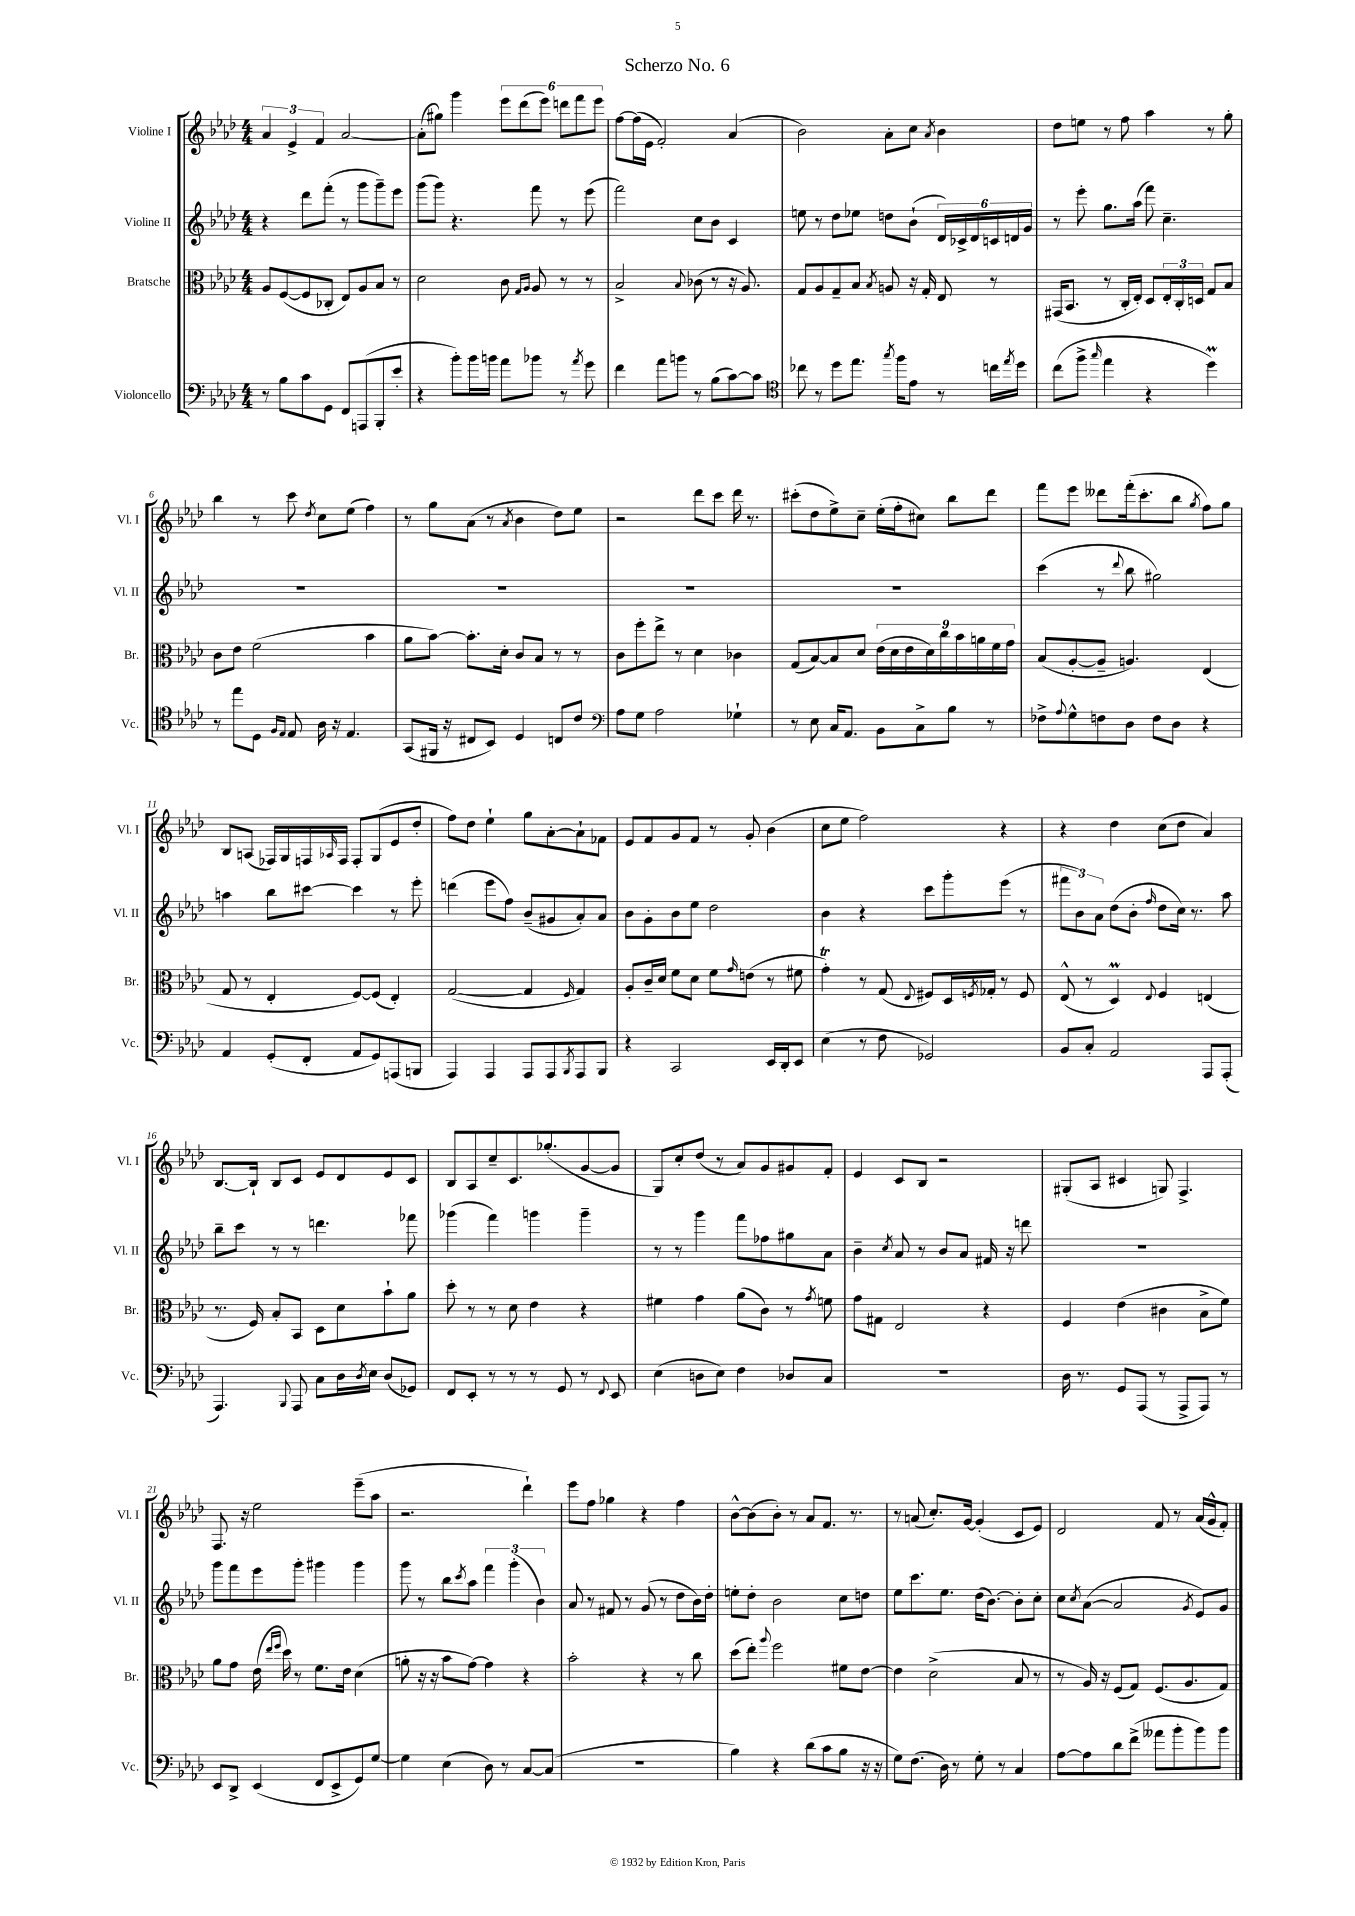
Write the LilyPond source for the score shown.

\header { title = "Scherzo No. 6" }
<<
\new StaffGroup <<
\new Staff = "s0" \with { instrumentName = "Violine I" shortInstrumentName = "Vl. I" } {
    \clef treble \key aes \major \numericTimeSignature \time 4/4
    \tuplet 3/2 { aes'4 ees'4-> f'4 } aes'2~ |
    aes'8-.( gis''8) g'''4 \tuplet 6/4 { ees'''8 des'''8( ees'''8) d'''8 f'''8 ees'''8 } |
    f''8~ f''16( ees'16 f'2-.) aes'4( |
    bes'2) aes'8-. c''8 \acciaccatura { aes'8 } bes'4 |
    des''8 e''8 r8 f''8 aes''4 r8 g''8-. |
    bes''4 r8 c'''8 \acciaccatura { des''8 } c''8 ees''8( f''4) |
    r8 g''8 aes'8( r8 \acciaccatura { aes'8 } bes'4 des''8) ees''8 |
    r2 des'''8 c'''8 des'''16 r8. |
    cis'''8-.( des''8 ees''8->) c''8-- ees''16-.( f''16-. cis''8) bes''8 des'''8 |
    f'''8 ees'''8 deses'''8 f'''16-.( c'''8.-. bes''8 \acciaccatura { g''8 } f''8) g''8 |
    bes8 a8( fes16) g16 f16 \grace { aes16 } f16 f8-. g8( ees'8 des''8-. |
    f''8) des''8 ees''4-! g''8 aes'8~-. aes'8-! fes'8 |
    ees'8 f'8 g'8 f'8 r8 g'8-. bes'4( |
    c''8 ees''8 f''2) r4 |
    r4 des''4 c''8( des''8 aes'4) |
    bes8.~ bes16-! bes8 c'8 ees'8 des'8 ees'8 c'8 |
    bes8 aes8 c''8-- c'8. ges''8.-.( g'8~ g'8 |
    g8) c''8-. des''8( r8 aes'8) g'8 gis'8 f'8-. |
    ees'4 c'8 bes8 r2 |
    gis8-.( aes8 cis'4 g8) f4.-> |
    f8. r16 ees''2 ees'''8--( aes''8 |
    r2. des'''4-!) |
    ees'''8 f''8 ges''4 r4 f''4 |
    bes'8~-^ bes'8( bes'8-.) r8 aes'8 f'8. r8. |
    r8 a'8( c''8.-.) g'16~ g'4-.( c'8 ees'8) |
    des'2 f'8 r8 aes'16( g'16-^ f'8-.) \bar "|." |
}
\new Staff = "s1" \with { instrumentName = "Violine II" shortInstrumentName = "Vl. II" } {
    \clef treble \key aes \major \numericTimeSignature \time 4/4
    r4 des'''8 f'''8-.( r8 g'''8 g'''8--) ees'''8 |
    g'''8( g'''8) r4. f'''8 r8 ees'''8( |
    f'''2) c''8 bes'8 c'4 |
    e''8 r8 des''8 ees''8 d''8 bes'8-!( \tuplet 6/4 { des'16) ces'16-> des'16 c'16 d'16 g'16 } |
    r8 ees'''8-. g''8. aes''16( f'''8) c''4.-- |
    R1 |
    R1 |
    R1 |
    R1 |
    c'''4( r8 \appoggiatura { des'''8 } bes''8 gis''2) |
    a''4 bes''8 cis'''8~ cis'''4 r8 ees'''8-. |
    d'''4( ees'''8 f''8) bes'8--( gis'8 aes'8-.) aes'8 |
    bes'8 g'8-. bes'8 ees''8 des''2 |
    bes'4 r4 c'''8 g'''8-. ees'''8( r8 |
    \tuplet 3/2 { fis'''8 bes'8) aes'8 } des''8( bes'8-. \grace { f''16 } des''8 c''16) r8. aes''8 |
    bes''8-- c'''8 r8 r8 d'''4. fes'''8 |
    ges'''4( f'''4) g'''4 g'''4-- |
    r8 r8 g'''4 f'''8 fes''8 gis''8 aes'8 |
    bes'4-- \acciaccatura { c''8 } aes'8 r8 bes'8 aes'8 fis'16 r16 d'''8 |
    R1 |
    g'''8 f'''8 ees'''8 g'''8-. gis'''4 gis'''4 |
    g'''8 r8 bes''8 \acciaccatura { c'''8 } aes''8 \tuplet 3/2 { f'''4 g'''4-.( bes'4) } |
    aes'8 r8 fis'8 r8 g'8( r8 des''8 bes'16) des''16-. |
    e''8-. des''8-. bes'2 c''8 d''8 |
    ees''8 c'''8. ees''8. des''16( bes'8.~) bes'8-. c''8-. |
    c''8 \acciaccatura { c''8 } aes'8~( aes'2 \acciaccatura { g'8 } ees'8) g'8 \bar "|." |
}
\new Staff = "s2" \with { instrumentName = "Bratsche" shortInstrumentName = "Br." } {
    \clef alto \key aes \major \numericTimeSignature \time 4/4
    aes8 f8~( f8 ces8-. ees8) aes8 bes8 r8 |
    des'2 c'8 \grace { g16 aes16 } aes8 r8 r8 |
    bes2-> \appoggiatura { bes8 } ces'8( r8 r16 aes8.) |
    g8 aes8 g8-- bes8 \acciaccatura { bes8 } a8 r16 g16-. ees8 r8 |
    gis,16( bes,8. r8 c16-. ees16-.) des8 \tuplet 3/2 { ees16-. c16-. d16 } g8 bes8 |
    c'8 ees'8 f'2( bes'4 |
    aes'8 bes'8~) bes'8.-. des'16-. c'8 bes8 r8 r8 |
    c'8 f''8-. ees''8-> r8 des'4 ces'4 |
    g8( bes8~) bes8 des'8 \tuplet 9/8 { ees'16( des'16 ees'16 des'16) c''16 bes'16 a'16 f'16 g'16 } |
    bes8( aes8~-. aes8-- a4.) ees4( |
    g8 r8 ees4-. f8~) f8( ees4-.) |
    g2~( g4 \grace { f16 } g4) |
    aes8-. c'16-- des'16 f'8 des'8 f'8 \grace { g'16 } e'8( r8 fis'8 |
    g'4-.\trill) r8 g8( \appoggiatura { ees8 } fis8) des16 \acciaccatura { f8 } ges16-. r8 f8 |
    ees8-^( r8 des4\prall) \appoggiatura { ees8 } f4 e4( |
    r8. f16) bes8-. bes,8 des8 des'8 bes'8-! aes'8 |
    des''8-. r8 r8 des'8 ees'4 r4 |
    fis'4 g'4 aes'8( c'8) r8 \acciaccatura { g'8 } f'8 |
    g'8 gis8 ees2 r4 |
    f4 ees'4( cis'4 bes8-> f'8) |
    aes'8 g'8 ees'16( \grace { ees''16 f''16 } des''16) r8 f'8. ees'16 des'4( |
    a'8-. r16 r16 bes'8 g'8~) g'4 r4 |
    bes'2-. r4 r8 c''8 |
    des''8( ees''8-.) \appoggiatura { aes''8 } f''2 fis'8 ees'8~ |
    ees'4 des'2->( bes8 r8 |
    r8 aes16) r16 f8( g8) f8.( aes8. g8) \bar "|." |
}
\new Staff = "s3" \with { instrumentName = "Violoncello" shortInstrumentName = "Vc." } {
    \clef bass \key aes \major \numericTimeSignature \time 4/4
    r8 bes8 c'8 g,8 f,8 a,,8( bes,,8-. ees'8-. |
    r4 bes'8-.) bes'16 b'16 aes'8 bes'8 r8 \acciaccatura { aes'8 } g'8 |
    f'4 aes'8 b'8 r8 bes8( c'8~) c'8 |
    \clef tenor ces''8 r8 des''8 ees''8. \acciaccatura { g''8 } f''16 ees'8 r8 c''16 \acciaccatura { ees''8 } des''16 |
    c''8( f''8-> \grace { g''16 } ees''4 r4 des''4\prall) |
    r8 ees''8 des8 \grace { f16 ees16 } ees8 aes16 r16 ees4. |
    g,8( fis,16 r16 cis8 bes,8) des4 c8 c'8 |
    \clef bass aes8 g8 aes2 ges4-! |
    r8 ees8 c16 aes,8. bes,8 c8-> bes8 r8 |
    fes8-> \appoggiatura { aes8 } g8-^ f8 des8 f8 des8 r4 |
    aes,4 g,8-.( f,8-. aes,8 g,8) a,,8( b,,8 |
    aes,,4) aes,,4 aes,,8 aes,,8 \acciaccatura { bes,,8 } aes,,8 bes,,8 |
    r4 c,2 ees,16 des,16-. ees,8 |
    ees4( r8 f8 ges,2) |
    bes,8 c8-. aes,2 aes,,8 aes,,8-.( |
    aes,,4.) \appoggiatura { bes,,8 } aes,,8 c8 des16 \acciaccatura { des8 } ees16 des8( ges,8) |
    f,8 ees,8-. r8 r8 r8 g,8 r8 \appoggiatura { f,8 } ees,8 |
    ees4( d8 ees8) f4 des8 c8 |
    R1 |
    des16 r8. g,8 aes,,8( r8 aes,,8-> aes,,8) r8 |
    ees,8 des,8-> ees,4( f,8 ees,8-> g,8) g8~ |
    g4 ees4( des8) r8 c8~ c8( |
    R1 |
    bes4) r4 des'8( c'8 bes8 r16 r16 |
    g8) f8.( des16) r8 g8-. r8 c4 |
    aes8~ aes8 des'8 f'8->( aeses'8 bes'8-. bes'8) bes'8 \bar "|." |
}
>>
>>
